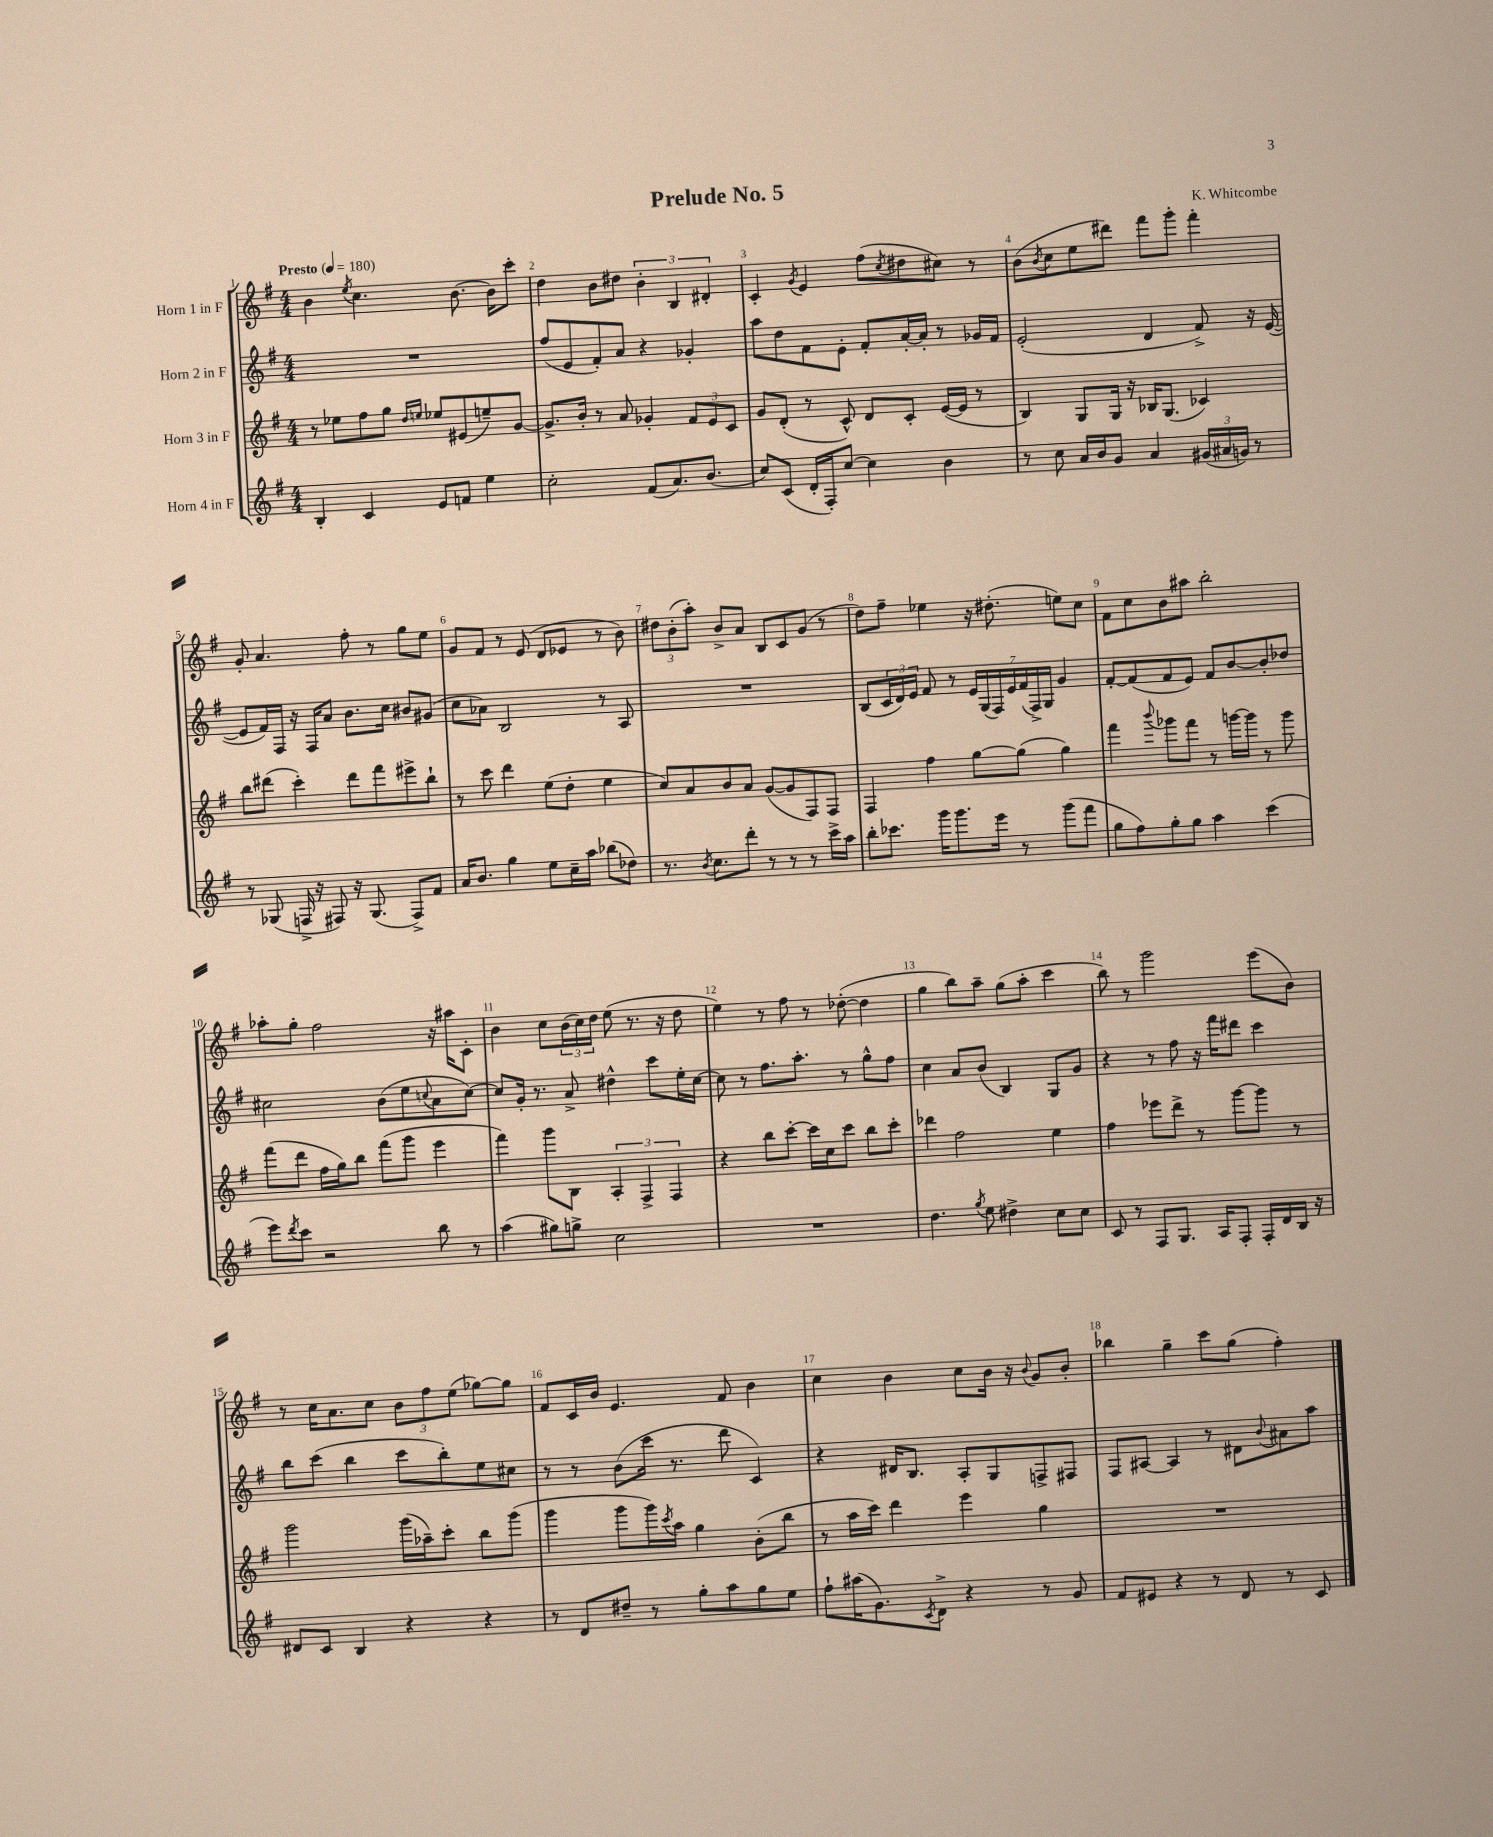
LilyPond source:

\header { title = "Prelude No. 5" composer = "K. Whitcombe" }
<<
\new StaffGroup <<
\new Staff = "s0" \with { instrumentName = "Horn 1 in F" } {
    \clef treble \key g \major \numericTimeSignature \time 4/4 \tempo "Presto" 4 = 180
    b'4 \acciaccatura { e''8 } c''4. b'8.~ b'16 c'''8-. |
    d''4 b'8 dis''8 \tuplet 3/2 { b'4-. b4 dis'4-. } |
    c'4-. \acciaccatura { g'8 } e'4 fis''8( \acciaccatura { c''8 } dis''8 cis''8) r8 |
    b'8( \acciaccatura { b'8 } c''8 e''8 dis'''8) fis'''8 g'''8-. fis'''4-. |
    g'8-. a'4. fis''8-. r8 g''8 e''8 |
    g'8 fis'8 r8 e'8( d'8 ees'8 r8 b'8) |
    \tuplet 3/2 { dis''8 b'8-.( a''8-.) } b'8-> a'8 b8 c'8 g'8( r8 |
    d''8) fis''8-- ees''4 r16 dis''8.-.( e''8) c''8 |
    fis'8 c''8 b'8 ais''8 b''2-. |
    aes''8-. g''8-. fis''2 r16 ais''16 c'8-. |
    b'4 c''8 \tuplet 3/2 { b'16( c''16) d''16 } e''8( r8. r16 d''8 |
    e''4) r8 fis''8 r8 des''8~-.( des''4 |
    g''4 b''8) a''8-- g''8( a''8-. c'''4 |
    b''8) r8 g'''2 e'''8( b'8) |
    r8 c''16 a'8. c''8 \tuplet 3/2 { b'8 fis''8 e''8( } ges''8~) ges''8 |
    fis'8 c'16 b'16 e'4. fis'8 b'4 |
    c''4 b'4 c''8 b'16 r16 \appoggiatura { b'8 } g'8 b'8-. |
    bes''4 g''4-- c'''8 g''8( fis''4-.) \bar "|." |
}
\new Staff = "s1" \with { instrumentName = "Horn 2 in F" } {
    \clef treble \key g \major \numericTimeSignature \time 4/4
    R1 |
    fis''8( e'8 fis'8-.) a'8 r4 ges'4-. |
    a''8 d''8 fis'8 e'8-. fis'8-. a'16~-. a'16-. r8 ges'16 fis'16 |
    e'2-.( d'4 fis'8->) r16 e'16~( |
    e'8 fis'16) fis16 r16 fis16 a'8 b'8. c''16 bis'8 gis'8( |
    c''8 aes'8) b2 r8 a8 |
    R1 |
    b8( \tuplet 3/2 { c'16 d'16) e'16 } fis'8 r8 \tuplet 7/4 { e'16 g16( fis16) e'16 fis'16( fis16->) g16 } g'4 |
    fis'8~-. fis'8( fis'8 e'8) fis'8 b'8~ b'8-. des''8 |
    cis''2 b'8( e''8 \appoggiatura { c''8 } a'8 c''8~) |
    c''8 g'16-. r8. a'8-> dis''4-^ c'''8 e''16-. c''16~ |
    c''8 r8 fis''8. a''8.-. r8 g''8-^ fis''8 |
    c''4 a'8 b'8( b4) g8 g'8 |
    r4 r8 fis''8 r16 fis'''16 dis'''8 c'''4 |
    b''8 c'''8( b''4 c'''8 b''8-.) e''8 cis''8 |
    r8 r8 b'8( c'''16 r8. d'''8 c'4) |
    r4 dis'16 b8. a8-. g8 f8-> fis8 |
    fis8 ais8~ ais4 r8 dis'8 \appoggiatura { b'8 } ais'8 a''8 \bar "|." |
}
\new Staff = "s2" \with { instrumentName = "Horn 3 in F" } {
    \clef treble \key g \major \numericTimeSignature \time 4/4
    r8 ees''8 fis''8 g''8 \grace { d''16 e''16 } ees''8 eis'8( e''8--) g'8~ |
    g'8.-> b'16-. r8 a'8 ges'4-. \tuplet 3/2 { fis'8 e'8 c'8 } |
    g'8 d'8-.( r8 c'8-^) d'8 c'8-. e'16~( e'16 r8 |
    b4) g8 g16 r16 bes16 g8.( ces'4) |
    b''8 dis'''8( c'''4-.) dis'''8 fis'''8 eis'''8-> b''8-! |
    r8 c'''8 d'''4 e''8( d''8-. e''4 |
    c''8) a'8 b'8 a'8 g'8~( g'8 fis8) fis8 |
    fis4 fis''4 g''8~ g''8( g''4) |
    fis'''4 \appoggiatura { b'''8 } ges'''8 fis'''8 r8 g'''16~ g'''16 r8 g'''8 |
    fis'''8( d'''8 fis''16 g''16) b''8 fis'''8( g'''8 e'''4 |
    fis'''4) g'''8 b8 \tuplet 3/2 { a4-. fis4-> fis4 } |
    r4 b''8 c'''8~-. c'''16 c''16 c'''8 b''8 c'''8-. |
    des'''4 fis''2 e''4 |
    fis''4 ees'''8 d'''8-> r8 g'''8~ g'''8 r8 |
    g'''2 g'''16( aes''16--) c'''8-. b''8 g'''8( |
    g'''4 g'''8 g'''16) \acciaccatura { c'''8 } a''16 g''4 b'8-.( b''8 |
    r8 a''16 c'''16) d'''4 e'''4 g''4 |
    R1 \bar "|." |
}
\new Staff = "s3" \with { instrumentName = "Horn 4 in F" } {
    \clef treble \key g \major \numericTimeSignature \time 4/4
    b4-. c'4 e'8 f'8 e''4 |
    c''2-. fis'8( a'8.) b'8.( |
    c''8) c'8( d'16-. fis16-.) c''8~ c''4 b'4 |
    r8 c''8 a'16 b'16 g'8 a'4 \tuplet 3/2 { gis'16( ais'16 g'16) } r8 |
    r8 ges8( f16-> r16 fis8) r16 ges8.( fis8->) fis'8 |
    a'16 b'8. g''4 e''8 c''16-- a''16 bes''8( des''8) |
    r8. \acciaccatura { b'8 } c''8. d'''8-. r8 r8 r8 c'''16-> a''16 |
    b''8-. ces'''8. g'''16 g'''8. e'''16 r8 g'''8( fis'''8 |
    g''8 fis''8) g''8-. g''8 a''4 c'''4( |
    e'''8) \acciaccatura { d'''8 } c'''8 r2 b''8 r8 |
    a''4( gis''8) g''8-> c''2 |
    R1 |
    d''4. \acciaccatura { g''8 } e''8 dis''4-> c''8 c''8 |
    c'8 r8 fis8 g8. a16 fis8-. fis16-. d'16 b16 r16 |
    dis'8 c'8 b4 r4 r4 |
    r8 d'8 dis''8-- r8 g''8-. a''8 g''8 e''8 |
    fis''8-! ais''16( g'8.) \acciaccatura { c'8 } d'8-> r4 r8 g'8 |
    fis'8 eis'8 r4 r8 d'8 r8 c'8 \bar "|." |
}
>>
>>
\layout { \context { \Score \override BarNumber.break-visibility = ##(#f #t #t) barNumberVisibility = #all-bar-numbers-visible } }
